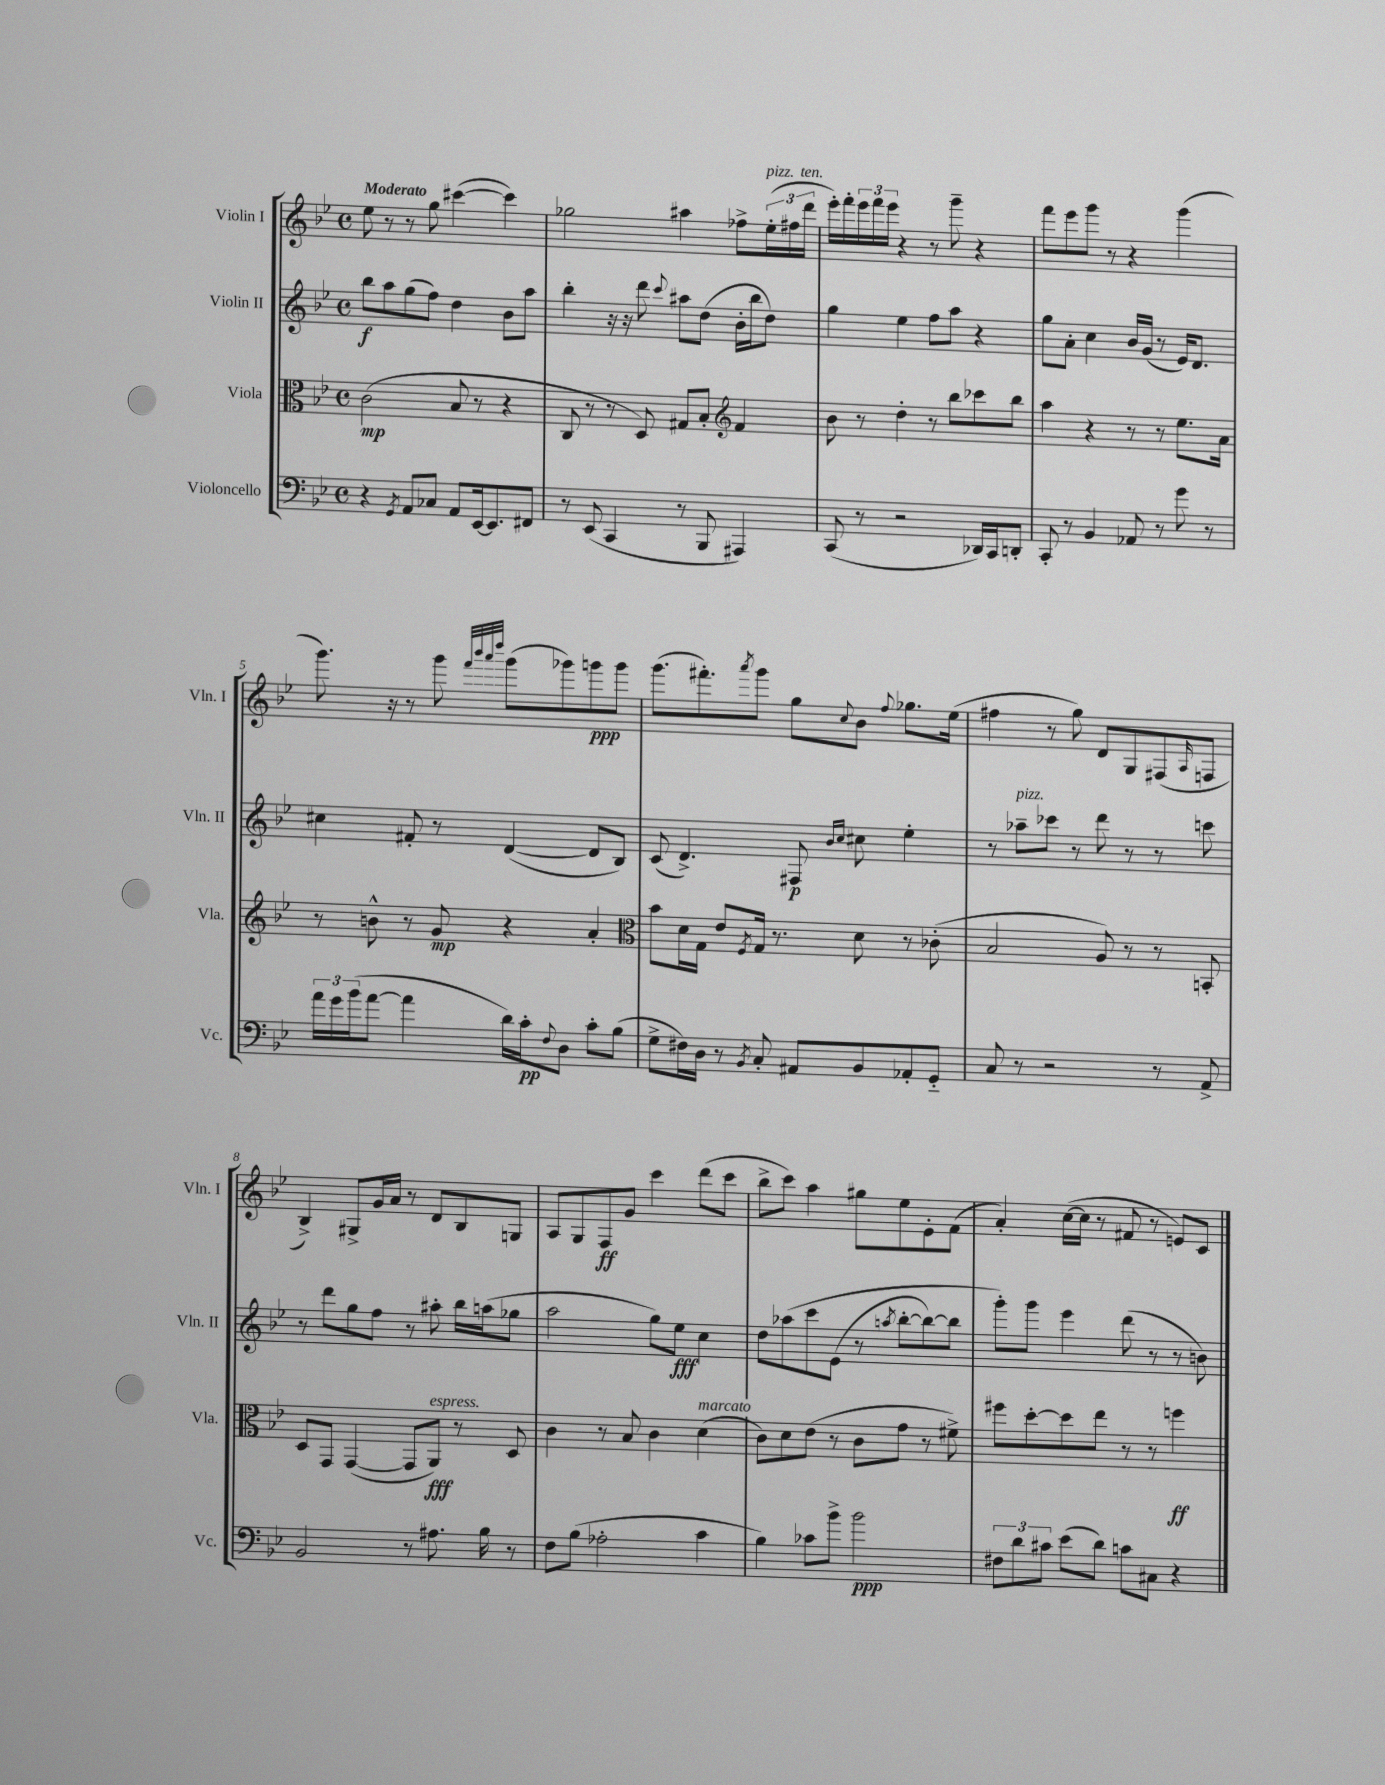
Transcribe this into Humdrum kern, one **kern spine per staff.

**kern	**dynam	**kern	**dynam	**kern	**dynam	**kern	**dynam
*part4	*part4	*part3	*part3	*part2	*part2	*part1	*part1
*staff4	*staff4	*staff3	*staff3	*staff2	*staff2	*staff1	*staff1
*I"Violoncello	*	*I"Viola	*	*I"Violin II	*	*I"Violin I	*
*I'Vc.	*	*I'Vla.	*	*I'Vln. II	*	*I'Vln. I	*
*clefF4	*	*clefC3	*	*clefG2	*	*clefG2	*
*k[b-e-]	*	*k[b-e-]	*	*k[b-e-]	*	*k[b-e-]	*
*M4/4	*	*M4/4	*	*M4/4	*	*M4/4	*
*met(c)	*	*met(c)	*	*met(c)	*	*met(c)	*
=1	=1	=1	=1	=1	=1	=1	=1
!	!	!	!	!	!	!LO:TX:a:B:t=Moderato	!
4r	.	(2c\	mp	8bb-\L	f	8ee-\	.
.	.	.	.	8aa\	.	8r	.
8qGG/	.	.	.	.	.	.	.
8AA/L	.	.	.	(8gg\	.	8r	.
8C-X/J	.	.	.	8ff\J)	.	8gg\	.
8AA/L	.	8B-/	.	4dd\	.	([4ccc#X\	.
[16EE-/k	.	8r	.	.	.	.	.
8.EE-/]	.	.	.	.	.	.	.
.	.	4r	.	8b-\L	.	4ccc#\])	.
8FF#X/J	.	.	.	8aa\J	.	.	.
=2	=2	=2	=2	=2	=2	=2	=2
8r	.	8C/	.	4bb-'\	.	2gg-X\	.
(8EE-/	.	8r	.	.	.	.	.
4CC/	.	8r	.	16r	.	.	.
.	.	.	.	16r	.	.	.
.	.	8D/)	.	8ddd\	.	.	.
.	.	.	.	8qqccc/	.	.	.
8r	.	8G#X/L	.	8aa#X\L	.	4aa#X\	.
8BBB-/	.	8B-'/J	.	(8dd\J	.	.	.
*	*	*clefG2	*	*	*	*	*
4AAA#X/)	.	4f/	.	16b-'\LL	.	8ff-X^\L	.
.	.	.	.	16bb-\J	.	.	.
!	!	!	!	!	!	!LO:TX:a:i:t=pizz.	!
.	.	.	.	8dd\J)	.	(24ee-'\L	.
.	.	.	.	.	.	24ff#X\	.
!	!	!	!	!	!	!LO:TX:a:i:t=ten.	!
.	.	.	.	.	.	24ddd\JJ	.
=3	=3	=3	=3	=3	=3	=3	=3
(8CC/	.	8b-\	.	4gg\	.	16eee-'\LL)	.
.	.	.	.	.	.	16fff'\	.
8r	.	8r	.	.	.	24eee-\	.
.	.	.	.	.	.	24fff\	.
.	.	.	.	.	.	24eee-\JJ	.
2r	.	4dd'\	.	4ee-\	.	4r	.
.	.	8r	.	8ff\L	.	8r	.
.	.	8bb-\L	.	8aa\J	.	8ggg~\	.
16DD-X/LL)	.	8ccc-X\	.	4r	.	4r	.
16CC/J	.	.	.	.	.	.	.
8DDn'/J	.	8bb-\J	.	.	.	.	.
=4	=4	=4	=4	=4	=4	=4	=4
8CC'/	.	4aa\	.	8gg\L	.	8fff\L	.
8r	.	.	.	8a'\J	.	8eee-\	.
4BB-/	.	4r	.	4cc\	.	8ggg\J	.
.	.	.	.	.	.	8r	.
8AA-X/	.	8r	.	16b-/LL	.	4r	.
.	.	.	.	(16g/JJ	.	.	.
8r	.	8r	.	8r	.	.	.
8g\	.	8.ee-\L	.	16e-/KL)	.	(4ggg\	.
.	.	.	.	8.d/J	.	.	.
8r	.	.	.	.	.	.	.
.	.	16a\Jk	.	.	.	.	.
!!LO:LB:g=z
=5	=5	=5	=5	=5	=5	=5	=5
24a\LL	.	8r	.	4cc#X\	.	8.ggg\)	.
24g\	.	.	.	.	.	.	.
(24b-\J	.	.	.	.	.	.	.
[8a\J	.	8bn^^\	.	.	.	.	.
.	.	.	.	.	.	16r	.
4a\]	.	8r	.	8f#X'/	.	8r	.
.	.	8g/	mp	8r	.	8ggg\	.
.	.	.	.	.	.	32qqfff/LLL	.
.	.	.	.	.	.	32qqbbb-/	.
.	.	.	.	.	.	32qqaaa/	.
.	.	.	.	.	.	32qqdddd/JJJ	.
16d\LL)	.	4r	.	([4d/	.	(8ggg\L	.
16c'\J	pp	.	.	.	.	.	.
8qqF/	.	.	.	.	.	.	.
8D\J	.	.	.	.	.	8ggg-X\)	.
8c'\L	.	4a'/	.	8d/L]	.	8gggn\	ppp
(8B-\J	.	.	.	8B-/J)	.	8ggg\J	.
=6	=6	=6	=6	=6	=6	=6	=6
*	*	*clefC3	*	*	*	*	*
8G^\L	.	8b-\L	.	(8c/	.	(8.ggg\L	.
16F#X\L)	.	16d\L	.	4.d^/)	.	.	.
16D\JJ	.	16G\JJ	.	.	.	8.fff#X'\)	.
8r	.	8e-/L	.	.	.	.	.
8qBB-/	.	8qF/	.	.	.	8qaaa/	.
8C'/	.	16G/Jk	.	.	.	8ggg\J	.
.	.	8.r	.	.	.	.	.
8AA#X/L	.	.	.	8F#X/	p	8gg\L	.
.	.	.	.	16qqb-/LL	.	.	.
.	.	.	.	16qqcc/JJ	.	8qqcc/	.
8BB-/	.	8d\	.	8cc#X\	.	8b-\J	.
.	.	.	.	.	.	8qqff/	.
8AA-X'/	.	8r	.	4ee-'\	.	8.gg-X\L	.
8GG/J	.	(8c-X'\	.	.	.	.	.
.	.	.	.	.	.	(16ee-\Jk	.
=7	=7	=7	=7	=7	=7	=7	=7
8C/	.	2B-/	.	8r	.	4ff#X\	.
!	!	!	!	!LO:TX:a:i:t=pizz.	!	!	!
8r	.	.	.	8aa-X~\L	.	.	.
2r	.	.	.	8ccc-X\J	.	8r	.
.	.	.	.	8r	.	8gg\)	.
.	.	8A/)	.	8ddd\	.	8d/L	.
.	.	8r	.	8r	.	8G/	.
8r	.	8r	.	8r	.	(8F#X/	.
.	.	.	.	.	.	16qqA/	.
8AA^/	.	8BBn'/	.	8cccn\	.	8Fn/J	.
!!LO:LB:g=z
=8	=8	=8	=8	=8	=8	=8	=8
2BB-/	.	8D/L	.	8r	.	4B-^/)	.
.	.	8GG/J	.	8ddd\L	.	.	.
.	.	([4GG/	.	8gg\	.	8G#X^/L	.
.	.	.	.	8ff\J	.	16g/L	.
.	.	.	.	.	.	16a/JJ	.
8r	.	8GG/L]	.	8r	.	8r	.
!	!	!LO:TX:a:i:t=espress.	!	!	!	!	!
8.A#X\	.	8AA/J)	fff	8aa#X'\	.	8d/L	.
.	.	8r	.	16bb-\LL	.	8B-/	.
16B-\	.	.	.	(16aan\J	.	.	.
8r	.	8D/	.	8gg-X\J	.	8Gn/J	.
=9	=9	=9	=9	=9	=9	=9	=9
8F\L	.	4c\	.	2aa\	.	8A/L	.
(8B-\J	.	.	.	.	.	8G/	.
2A-X'\	.	8r	.	.	.	8F/	ff
.	.	8B-/	.	.	.	8g/J	.
.	.	4c\	.	8gg\L)	.	4ccc\	.
.	.	.	.	8ee-\J	fff	.	.
!	!	!LO:TX:a:i:t=marcato	!	!	!	!	!
4c\	.	(4d\	.	4cc\	.	(8ddd\L	.
.	.	.	.	.	.	8ccc\J	.
=10	=10	=10	=10	=10	=10	=10	=10
4B-\)	.	8c\L)	.	8dd\L	.	8bb-^\L	.
.	.	8d\	.	(8aa-X\	.	8ccc\J)	.
8c-X\L	.	(8e-\J	.	8ccc\	.	4aa\	.
8b-^\J	.	8r	.	(8e-\J	.	.	.
2b-\	ppp	8c\L	.	8r	.	8gg#X\L	.
.	.	.	.	8qaan/	.	.	.
.	.	8g\J	.	[8bb-'\L	.	8ee-\	.
.	.	8r	.	8bb-\_)	.	8e-'\	.
.	.	8f#X^\)	.	8bb-\J]	.	(8f\J	.
=11	=11	=11	=11	=11	=11	=11	=11
12F#X\L	.	8ff#X\L	.	8ggg'\L)	.	4a'/)	.
12d\	.	.	.	.	.	.	.
.	.	[8dd'\	.	8ggg\J	.	.	.
12c#X\J	.	.	.	.	.	.	.
(8e-\L	.	8dd\]	.	4eee-\	.	([16cc\LL	.
.	.	.	.	.	.	16cc\JJ]	.
8d\J)	.	8ee-\J	.	.	.	8r	.
8cn\L	.	8r	.	(8ddd\	.	8f#X/	.
8C#X\J	.	8r	.	8r	.	8r	.
4r	.	4ffn\	ff	8r	.	8en/L)	.
.	.	.	.	8bn\)	.	8c/J	.
==	==	==	==	==	==	==	==
*-	*-	*-	*-	*-	*-	*-	*-
